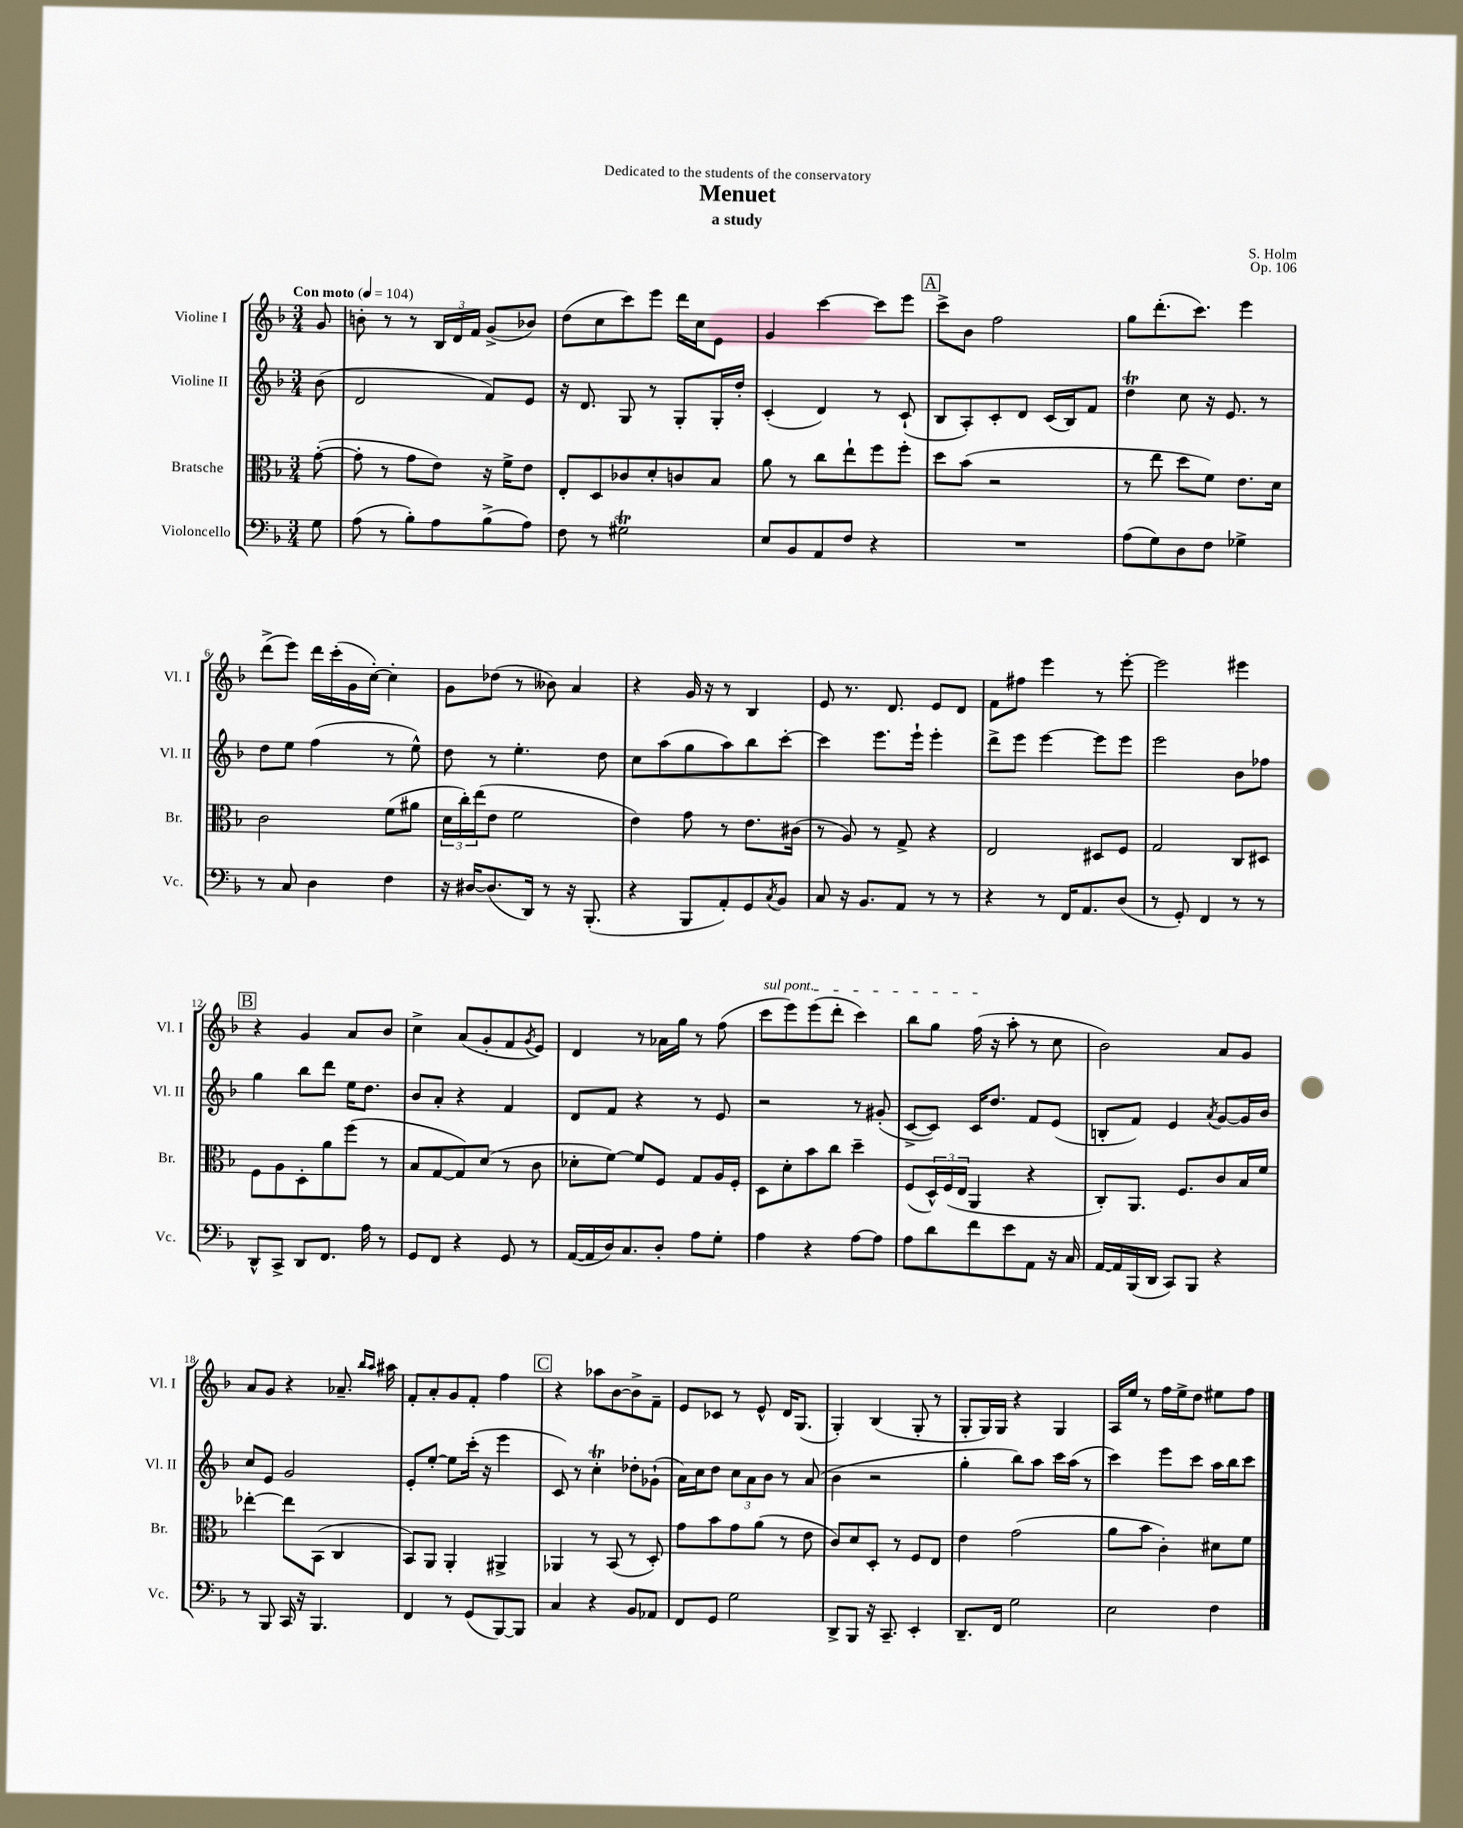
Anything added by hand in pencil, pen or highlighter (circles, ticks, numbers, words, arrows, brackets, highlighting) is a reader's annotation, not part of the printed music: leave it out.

**kern	**kern	**kern	**kern
*part4	*part3	*part2	*part1
*staff4	*staff3	*staff2	*staff1
*I"Violoncello	*I"Bratsche	*I"Violine II	*I"Violine I
*I'Vc.	*I'Br.	*I'Vl. II	*I'Vl. I
*clefF4	*clefC3	*clefG2	*clefG2
*k[b-]	*k[b-]	*k[b-]	*k[b-]
*M3/4	*M3/4	*M3/4	*M3/4
*MM104	*MM104	*MM104	*MM104
=	=	=	=
!	!	!	!LO:TX:a:B:t=Con moto
8G\	([8g'\	(8b-\	8g/
=1	=1	=1	=1
(8A\	8g'\]	2d/	8bn'\
8r	8r	.	8r
8B-'\L)	8g\L	.	8r
8A\	8e\J)	.	24B-/LL
.	.	.	24d/
.	.	.	24f/JJ
(8B-^\	16r	8f/L)	(8g^/L
.	16f^\KL	.	.
8A\J)	8e\J	8e/J	8b-X/J)
=2	=2	=2	=2
8F\	8E'/L	16r	(8dd\L
.	.	8.d/	.
8r	8D/	.	8cc\
2G#Xt\	8c-X/	8G/	8ccc\)
.	8d'/	8r	8eee\J
.	8cn/	8G'/L	16ddd\LL
.	.	.	16cc\J
.	8B-/J	16G'/L	8e\J
.	.	16dd'/JJ	.
=3	=3	=3	=3
8E/L	8a\	(4c'/	4g/
8BB-/	8r	.	.
8AA/	8cc\L	4d/)	[4ccc\
8F/J	8ee`\	.	.
4r	8ff\	8r	8ccc\L]
.	8ff'\J	(8c`/	8eee\J
!!LO:REH:place=s1:t=A
=4	=4	=4	=4
2.r	8dd\L	8B-/L	8ccc^\L
.	(8b-\J	8A'/)	8b-\J
.	2r	8c'/	2ff\
.	.	8d/J	.
.	.	(16c/LL	.
.	.	16B-/J)	.
.	.	8f/J	.
=5	=5	=5	=5
(8A\L	8r	4ddT\	8gg\L
8G\)	8ee\	.	(8.ddd'\
8D\	8dd\L	8cc\	.
.	.	.	8.ccc\J)
8F\J	8f\J)	16r	.
.	.	8.e/	.
4G-X^\	8.e\L	.	4eee\
.	.	8r	.
.	16d\Jk	.	.
!!LO:LB:g=z
=6	=6	=6	=6
8r	2c\	8dd\L	(8ddd^\L
8C/	.	8ee\J	8eee\J)
4D\	.	(4ff\	16ddd\LL
.	.	.	(16ccc'\
.	.	.	16g\
.	.	.	[16cc'\JJ)
4F\	(8f\L	8r	4cc'\]
.	8a#X\J	8ee^^\)	.
=7	=7	=7	=7
16r	24d\LL	8dd\	8g\L
.	24cc'\)	.	.
[16D#X/KL	.	.	.
.	(24ee\J	.	.
(8.D#/]	8e\J	8r	(8dd-X\J
.	2f\	4.ee'\	8r
16DD/Jk)	.	.	.
8r	.	.	8b--X\)
16r	.	.	4a/
(8.BBB-'/	.	.	.
.	.	8dd\	.
=8	=8	=8	=8
4r	4e\)	8cc\L	4r
.	.	(8aa\	.
8BBB-/L	8g\	8gg\	16g/
.	.	.	16r
8AA'/)	8r	8aa\)	8r
8GG/	8.e\L	8bb-\	4B-/
8qC/	.	.	.
8BB-/J	.	[8ccc'\J	.
.	(16c#X\Jk	.	.
=9	=9	=9	=9
8C/	8r	4ccc\]	8e/
16r	8A/)	.	8.r
8.BB-/L	.	.	.
.	8r	8.eee\L	.
.	.	.	8.d/
8AA/J	8G^/	.	.
.	.	16eee`\Jk	.
8r	4r	4eee'\	8e/L
8r	.	.	8d/J
=10	=10	=10	=10
4r	2E/	8ddd^\L	8f\L
.	.	8eee\J	8ff#X\J
8r	.	[4eee\	4eee\
16FF/KL	.	.	.
8.AA/	.	.	.
.	8D#X/L	8eee\L]	8r
(8D/J	8F/J	8eee\J	[8eee'\
=11	=11	=11	=11
8r	2G/	2eee\	2eee\]
8GG'/)	.	.	.
4FF/	.	.	.
8r	8C/L	8b-\L	4eee#X\
8r	8D#X/J	8ff-X\J	.
!!LO:LB:g=z
!!LO:REH:place=s1:t=B
=12	=12	=12	=12
8DD^^/L	8F\L	4gg\	4r
8CC^/J	8A\	.	.
8DD/L	8D'\	8bb-\L	4g/
8.FF/J	8a\	8ddd\J	.
.	(8ff\J	16ee\KL	8a/L
16A\	.	8.dd\J	.
8r	8r	.	8b-/J
=13	=13	=13	=13
8GG/L	8B-/L	8b-/L	4cc^\
8FF/J	[8G/	8a'/J	.
4r	8G/])	4r	(8a/L
.	(8d/J	.	8g'/
8GG/	8r	4f/	8f/
.	.	.	8qg/
8r	8c\	.	8e/J)
=14	=14	=14	=14
([16AA/LL	8d-X'\L	8d/L	4d/
16AA/]	.	.	.
16D/J)	[8f\J)	8f/J	.
8.C/	.	.	.
.	8f/L]	4r	8r
8D'/J	8F/J	.	16a-X\LL
.	.	.	16gg\JJ
8A\L	8G/L	8r	8r
8G'\J	16A/L	8e/	(8ff\
.	16F'/JJ	.	.
=15	=15	=15	=15
!	!	!	!LO:TX:a:i:t=sul pont.
4A\	8D\L	2r	8ccc\L
.	8d'\	.	8eee\)
4r	8b-\	.	(8eee\
.	8cc\J	.	8ddd'\J
[8A\L	4dd~\	8r	4ccc\)
8A\J]	.	(8g#X'/	.
=16	=16	=16	=16
8A\L	(8F/L	[8c^/L	8bb-\L
8d\	24D^^/L)	8c/J])	8gg\J
.	(24F/	.	.
.	24E/JJ	.	.
8f\	4AA/	16c/KL	(16ff\
.	.	8.dd/J	16r
8e\	.	.	8aa'\
8AA\J	4r	8f/L	8r
16r	.	(8e/J	8cc\
16C/	.	.	.
=17	=17	=17	=17
[16AA/LL	8C'/L)	8Bn'/L	2b-\)
16AA/]	.	.	.
(16BBB-/	8.AA/J	8f/J)	.
16DD/JJ	.	.	.
8CC/L)	.	4e/	.
.	8.F/L	.	.
8BBB-/J	.	.	.
.	.	8qa/	.
4r	8c/	[8g/L	8a/L
.	16B-/L	16g/L]	8g/J
.	16f/JJ	16b-/JJ	.
!!LO:LB:g=z
=18	=18	=18	=18
8r	[4ee-X'\	8cc/L	8a/L
8BBB-/	.	8e/J	8g/J
16CC/	8ee-\L]	2g/	4r
16r	.	.	.
4.BBB-/	(8BB-\J	.	.
.	4C/	.	8.a-X~/
.	.	.	16qqbb-/LL
.	.	.	16qqaa/JJ
.	.	.	16aa#X\
=19	=19	=19	=19
4FF/	8BB-/L)	8e'/L	8f'/L
.	8AA/J	[8ee'/J	8a'/
8r	4AA'/	8ee\L]	8g/
(8GG/L	.	(16ccc'\Jk	8f'/J
.	.	16r	.
[8BBB-/)	4AA#X^/	4eee\	4ff\
8BBB-/J]	.	.	.
!!LO:REH:place=s1:t=C
=20	=20	=20	=20
4C/	4AA-X/	8c/)	4r
.	.	8r	.
4r	8r	4ccT'\	8aa-X\L
.	(8BB-/	.	[8b-\
8BB-/L	8r	8dd-X'\L	8b-^\]
8AA-X/J	8D'/)	(8g-X`\J	8f~\J
=21	=21	=21	=21
8FF/L	8g\L	16a\LL)	8e/L
.	.	16cc\J	.
8GG/J	8b-\	8dd\J	8c-X/J
2G\	8g\	12cc\L	8r
.	.	12a\	.
.	(8a\J	.	8e^^/
.	.	12b-\J	.
.	8r	8r	16d/KL
.	.	.	(8.G/J
.	8e\	(8a/	.
=22	=22	=22	=22
8DD^/L	8c/L)	4b-\	4G'/)
8BBB-/J	8d/	.	.
16r	8D'/J	2r	(4B-/
8.CC~/	.	.	.
.	8r	.	.
4EE'/	8F/L	.	8G'/
.	8E/J	.	8r
=23	=23	=23	=23
8.DD~/L	4e\	4gg'\	8G'/L
.	.	.	16G/L)
16FF/Jk	.	.	16G/JJ
2G\	(2g\	8bb-\L)	4r
.	.	8aa\J	.
.	.	16ccc\LL	4G/
.	.	(16aa\JJ	.
.	.	8r	.
=24	=24	=24	=24
2E\	8a\L	4ccc\)	16A/LL
.	.	.	16ee/JJ
.	8b-\J	.	8r
.	4c'\)	8eee\L	16ff\LL
.	.	.	16ee^\J
.	.	8ccc\J	8dd\J
4F\	8d#X\L	16aa\LL	8ee#X\L
.	.	16bb-\J	.
.	8f\J	8ccc\J	8ff\J
==	==	==	==
*-	*-	*-	*-
